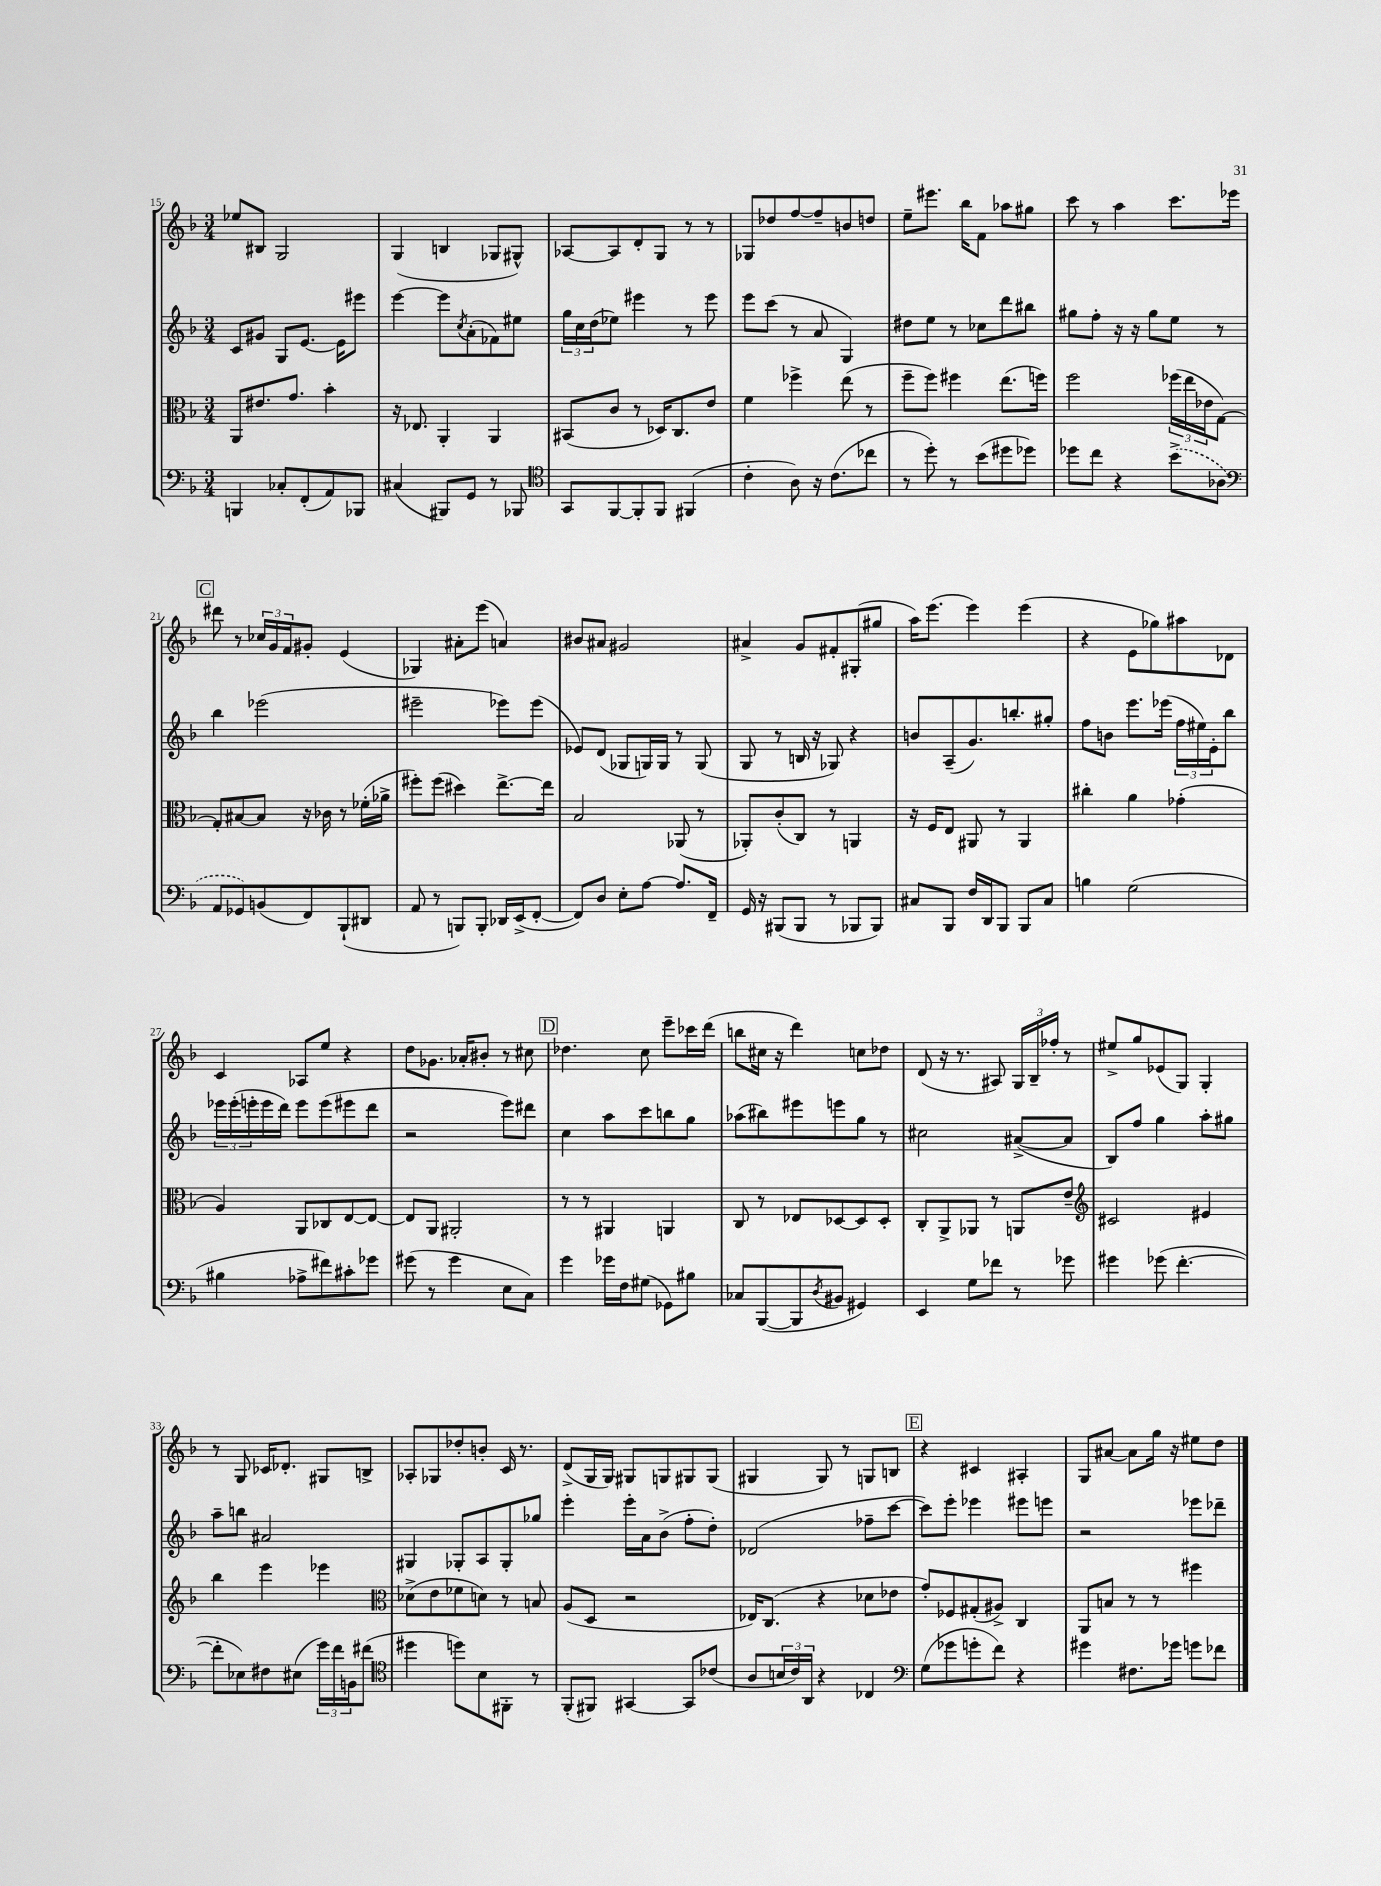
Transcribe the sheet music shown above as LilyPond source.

<<
\new StaffGroup <<
\new Staff = "s0" {
    \clef treble \key f \major \numericTimeSignature \time 3/4
    ees''8 bis8 g2 |
    g4( b4 ges8 gis8-^) |
    aes8~ aes8 d'8-. g8 r8 r8 |
    ges8 des''8 f''8~ f''8-- b'8 d''8 |
    e''8-- eis'''8. bes''16 f'8 aes''8 gis''8 |
    c'''8 r8 a''4 c'''8. ees'''16 |
    \mark \markup { \box "C" } dis'''8 r8 \tuplet 3/2 { ces''16 g'16 f'16 } gis'8-. e'4( |
    ges4) ais'8-. e'''8( a'4) |
    bis'8 ais'8 gis'2 |
    ais'4-> g'8 fis'8-. gis8-.( gis''8 |
    a''16) e'''8.( e'''4) e'''4( |
    r4 e'8 ges''8) ais''8 des'8 |
    c'4 aes8 e''8 r4 |
    d''8 ges'8. aes'16-. bis'8-. r8 cis''8 |
    \mark \markup { \box "D" } des''4. c''8 e'''8-- ces'''16 d'''16( |
    b''8 cis''16 r16 d'''4) c''8 des''8 |
    d'8( r16 r8. ais8) \tuplet 3/2 { g16 bes16-- fes''16-. } r8 |
    eis''8-> g''8 ees'8( g8) g4-. |
    r8 g8 ces'16 des'8.-. gis8 b8-> |
    aes8-. ges8 des''8-. b'8-. c'16 r8. |
    d'8->( g16 g16) gis8 g8 gis8 gis8( |
    gis4 gis8) r8 g8 b8 |
    \mark \markup { \box "E" } r4 cis'4 ais4-. |
    g8 ais'8~ ais'8 g''16 r16 eis''8 d''8 \bar "|." |
}
\new Staff = "s1" {
    \clef treble \key f \major \numericTimeSignature \time 3/4
    c'8 gis'8 g8 e'8.~ e'16 eis'''8 |
    e'''4~ e'''8 \acciaccatura { c''8 } a'8-.( fes'8) eis''8 |
    \tuplet 3/2 { g''16 c''16 d''16( } ees''8) eis'''4 r8 eis'''8 |
    e'''8 c'''8( r8 a'8 g4) |
    dis''8 e''8 r8 ces''8 d'''8 bis''8 |
    gis''8 f''8-. r16 r16 gis''8 e''8 r8 |
    \mark \markup { \box "C" } bes''4 ees'''2( |
    eis'''2-- ees'''8) ees'''8( |
    ees'8) d'8( ges8 g16) g16 r8 g8( |
    g8 r8 b16 r16 ges8) r4 |
    b'8 a8--( g'8.) b''8.-. gis''8-. |
    f''8 b'8 e'''8. ees'''16( \tuplet 3/2 { f''16 eis''16) e'16-. } bes''8 |
    \tuplet 3/2 { ees'''16 ees'''16-.( e'''16-. } e'''16 d'''16) e'''8 e'''8( eis'''8 d'''8 |
    r2 e'''8) dis'''8 |
    \mark \markup { \box "D" } c''4 a''8 c'''8 b''8 g''8 |
    aes''8( bis''8) eis'''8 e'''8 g''8 r8 |
    cis''2 ais'8~->( ais'8 |
    bes8) f''8 g''4 a''8-. gis''8 |
    a''8-- b''8 ais'2 |
    gis4 ges8-. a8 ges8-. ges''8 |
    e'''4-. e'''16-. a'16 bes'8->( f''8-. d''8-.) |
    des'2( fes''8-- c'''8~ |
    \mark \markup { \box "E" } c'''8) e'''8-. ees'''4 eis'''8 e'''8 |
    r2 ees'''8 des'''8-- \bar "|." |
}
\new Staff = "s2" {
    \clef alto \key f \major \numericTimeSignature \time 3/4
    a,8 eis'8. g'8. bes'4-. |
    r16 ees8. a,4-. a,4 |
    bis,8( c'8 r8 des16) c8. e'8 |
    f'4 fes''4-> e''8( r8 |
    f''8-- f''8) fis''4 e''8.( f''16) |
    f''2 \tuplet 3/2 { fes''16( e''16 ees'16 } g8~) |
    \mark \markup { \box "C" } g8-. bis8~ bis8 r16 ces'16 r8 fes'16-.( aes'16-> |
    fis''8-.) fis''8( dis''4) e''8.~-> e''16 |
    bes2 aes,8( r8 |
    aes,8-.) c'8-.( c8) r8 a,4 |
    r16 f16 e8 ais,8 r8 ais,4 |
    cis''4-. a'4 ges'4-.( |
    a4) a,8 ces8 e8~ e8~ |
    e8 a,8 ais,2-. |
    \mark \markup { \box "D" } r8 r8 ais,4 a,4 |
    c8 r8 ees8 des8~ des8 des8-. |
    c8-. a,8-> aes,8 r8 a,8 e'8-- |
    \clef treble cis'2 eis'4 |
    bes''4 e'''4 ees'''4 |
    \clef alto des'8->( e'8 fes'8 d'8) r8 b8 |
    a8( d8 r2 |
    ees16) c8.( r4 des'8 ees'8 |
    \mark \markup { \box "E" } g'8-.) fes8 gis8-.( ais8->) c4 |
    a,8 b8 r8 r8 fis''4 \bar "|." |
}
\new Staff = "s3" {
    \clef bass \key f \major \numericTimeSignature \time 3/4
    b,,4 ces8-. f,8-.( a,8) bes,,8 |
    cis4( bis,,8) g,8 r8 bes,,8 |
    \clef tenor g,8 f,8~ f,8-. f,8 fis,4( |
    c'4-. a8) r16 c'8.( ces''8 |
    r8 d''8-.) r8 bes'8( dis''8 des''8) |
    des''8 c''8 r4 \once \slurDashed bes'8->( aes8 |
    \mark \markup { \box "C" } \clef bass a,8 ges,8) b,8( f,8) bes,,8-!( dis,8 |
    a,8 r8 b,,8) b,,8-. des,16 e,16->( f,8~-. |
    f,8) d8 e8-. a8~ a8. f,16-- |
    g,16 r16 bis,,8( bis,,8 r8 bes,,8 bes,,8) |
    cis8 bes,,8 f16 d,16 bes,,8 bes,,8 cis8 |
    b4 g2( |
    bis4 aes8-> fis'8) cis'8-. ges'8 |
    gis'8( r8 gis'4 e8 c8) |
    \mark \markup { \box "D" } g'4 ges'16 f16 gis8( ges,8) bis8 |
    ces8 bes,,8~( bes,,8 \acciaccatura { d8 } bis,8 gis,4) |
    e,4 g8 fes'8 r8 ges'8 |
    gis'4 ges'8( f'4.~-. |
    f'8-. ees8) fis8 eis8( \tuplet 3/2 { g'16) f'16 b,16 } fis'8( |
    \clef tenor dis''4 d''8) bes8 fis,8-. r8 |
    f,8-.( fis,8) gis,4~ gis,8 ces'8( |
    a8 \tuplet 3/2 { b16 c'16) a,16 } r4 ces4 |
    \mark \markup { \box "E" } \clef bass g8( ges'8 g'8-. f'8) r4 |
    gis'4 fis8. ges'16 g'8 fes'8 \bar "|." |
}
>>
>>
\layout { \context { \Score currentBarNumber = #15 } }
